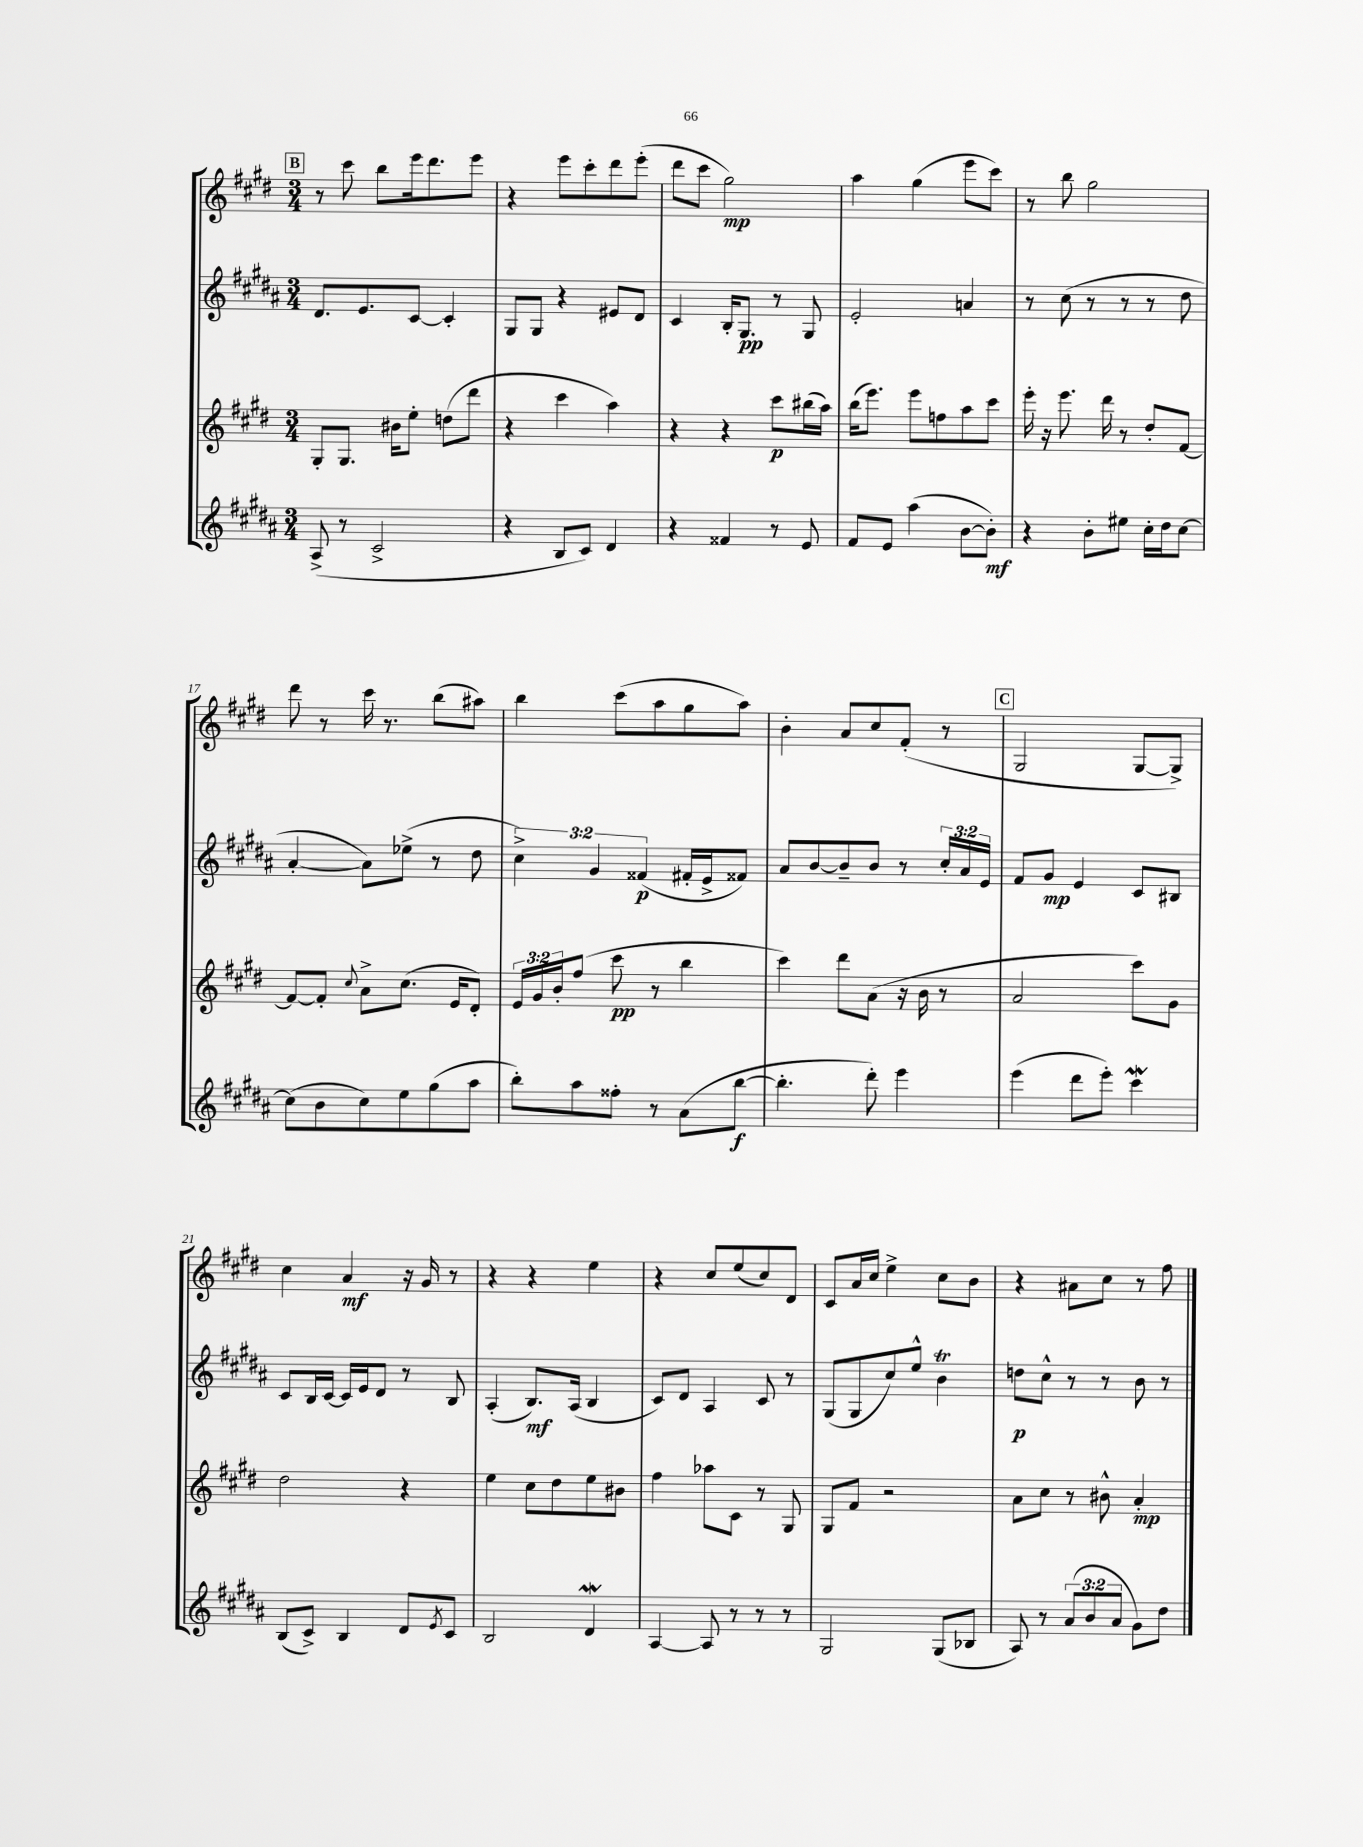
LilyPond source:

<<
\new StaffGroup <<
\new Staff = "s0" {
    \clef treble \key e \major \numericTimeSignature \time 3/4
    \mark \markup { \box "B" } r8 cis'''8 b''8 e'''16 dis'''8. e'''8 |
    r4 e'''8 cis'''8-. dis'''8 e'''8-.( |
    dis'''8 cis'''8 gis''2\mp) |
    a''4 gis''4( e'''8 cis'''8) |
    r8 b''8 gis''2 |
    dis'''8 r8 cis'''16 r8. b''8( ais''8) |
    b''4 cis'''8( a''8 gis''8 a''8) |
    b'4-. a'8 cis''8 fis'8-.( r8 |
    \mark \markup { \box "C" } gis2 gis8~ gis8->) |
    cis''4 a'4\mf r16 gis'16 r8 |
    r4 r4 e''4 |
    r4 cis''8 e''8( cis''8) dis'8 |
    cis'8 a'16 cis''16 e''4-> cis''8 b'8 |
    r4 ais'8 cis''8 r8 fis''8 \bar "|." |
}
\new Staff = "s1" {
    \clef treble \key b \major \numericTimeSignature \time 3/4 \override Staff.TupletNumber.text = #tuplet-number::calc-fraction-text
    \mark \markup { \box "B" } dis'8. e'8. cis'8~ cis'4-. |
    gis8 gis8 r4 eis'8 dis'8 |
    cis'4 b16-. gis8.\pp r8 gis8 |
    e'2-. a'4 |
    r8 cis''8( r8 r8 r8 dis''8 |
    ais'4~-. ais'8) ees''8->( r8 dis''8 |
    \tuplet 3/2 { cis''4->) gis'4 fisis'4\p( } fis'16-. e'16-> fisis'8) |
    ais'8 b'8~ b'8-- b'8 r8 \tuplet 3/2 { cis''16-. ais'16 e'16 } |
    \mark \markup { \box "C" } fis'8 gis'8\mp e'4 cis'8 bis8 |
    cis'8 b16 cis'16~ cis'16 e'16 dis'8 r8 b8 |
    ais4-.( b8.\mf) ais16( b4 |
    cis'8) dis'8 ais4 cis'8 r8 |
    gis8( gis8 cis''8) e''8-^ b'4\trill |
    d''8\p cis''8-^ r8 r8 b'8 r8 \bar "|." |
}
\new Staff = "s2" {
    \clef treble \key e \major \numericTimeSignature \time 3/4 \override Staff.TupletNumber.text = #tuplet-number::calc-fraction-text
    \mark \markup { \box "B" } gis8-. gis8. bis'16 e''8-. d''8( dis'''8 |
    r4 cis'''4 a''4) |
    r4 r4 cis'''8\p bis''16( a''16) |
    b''16( e'''8.) e'''8 f''8 a''8 cis'''8 |
    e'''16-. r16 e'''8. dis'''16 r8 dis''8-. fis'8~ |
    fis'8~ fis'8-. \appoggiatura { cis''8 } a'8-> cis''8.( e'16 dis'8-.) |
    \tuplet 3/2 { e'16 gis'16 b'16-. } fis''8( cis'''8\pp r8 b''4 |
    cis'''4) dis'''8 a'8( r16 b'16 r8 |
    \mark \markup { \box "C" } a'2 cis'''8) gis'8 |
    dis''2 r4 |
    e''4 cis''8 dis''8 e''8 bis'8 |
    fis''4 aes''8 cis'8 r8 gis8 |
    gis8 fis'8 r2 |
    a'8 cis''8 r8 bis'8-^ a'4-.\mp \bar "|." |
}
\new Staff = "s3" {
    \clef treble \key b \major \numericTimeSignature \time 3/4 \override Staff.TupletNumber.text = #tuplet-number::calc-fraction-text
    \mark \markup { \box "B" } ais8->( r8 cis'2-> |
    r4 b8 cis'8) dis'4 |
    r4 fisis'4 r8 e'8 |
    fis'8 e'8 ais''4( b'8~ b'8-.\mf) |
    r4 b'8-. eis''8 cis''16-. dis''16 cis''8~ |
    cis''8( b'8 cis''8) e''8 gis''8( ais''8 |
    b''8-.) ais''8 fisis''8-. r8 ais'8( b''8~\f |
    b''4.-. dis'''8-.) e'''4 |
    \mark \markup { \box "C" } e'''4( dis'''8 e'''8-.) cis'''4\mordent |
    b8( cis'8->) b4 dis'8 \acciaccatura { e'8 } cis'8 |
    b2 dis'4\mordent |
    ais4~ ais8 r8 r8 r8 |
    gis2 gis8( bes8 |
    ais8) r8 \tuplet 3/2 { ais'8( b'8 ais'8 } gis'8) dis''8 \bar "|." |
}
>>
>>
\layout { \context { \Score currentBarNumber = #12 } }
